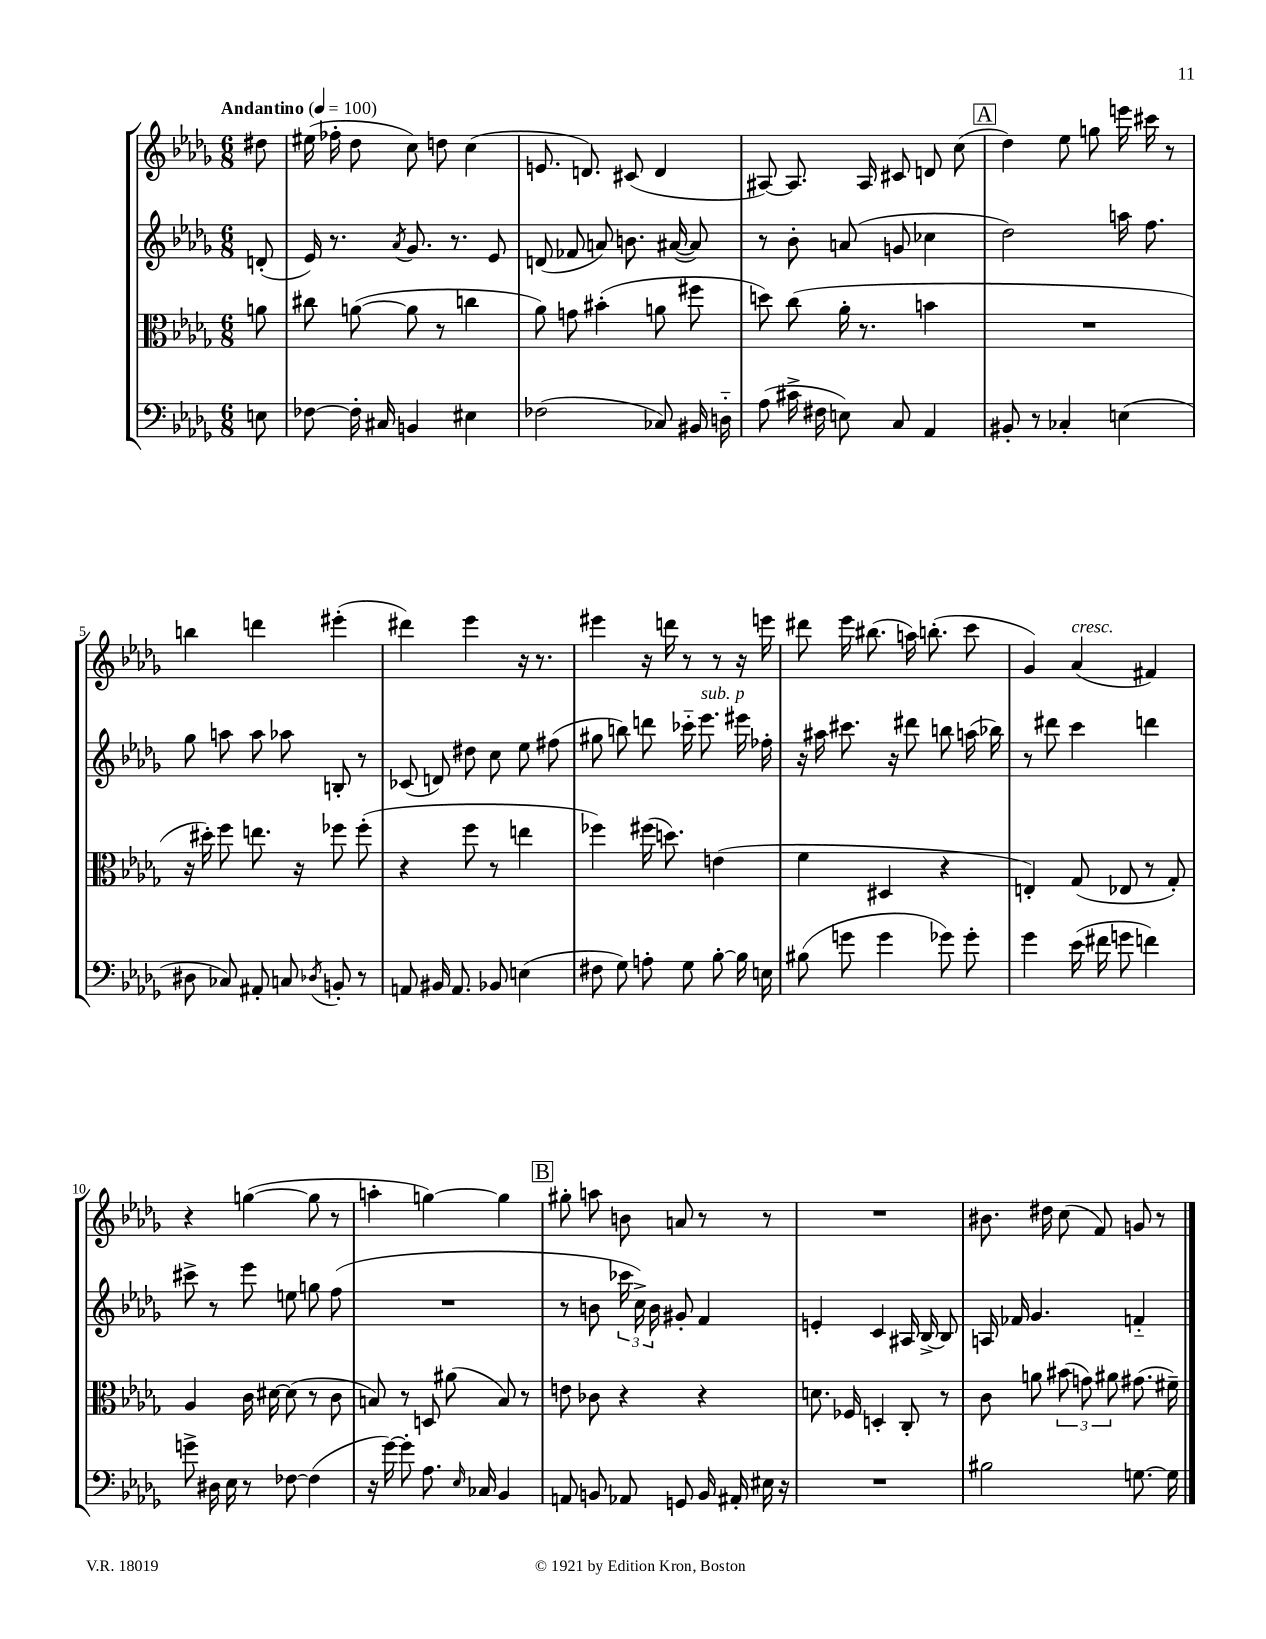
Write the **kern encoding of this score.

**kern	**kern	**kern	**kern
*part4	*part3	*part2	*part1
*staff4	*staff3	*staff2	*staff1
*clefF4	*clefC3	*clefG2	*clefG2
*k[b-e-a-d-g-]	*k[b-e-a-d-g-]	*k[b-e-a-d-g-]	*k[b-e-a-d-g-]
*M6/8	*M6/8	*M6/8	*M6/8
*MM100	*MM100	*MM100	*MM100
=	=	=	=
!	!	!	!LO:TX:a:B:t=Andantino
8En\	8an\	(8dn'/	8dd#X\
=1	=1	=1	=1
[8F-X\	8cc#X\	16e-/)	(16ee#X\
.	.	8.r	16ff-X'\
16F-'\]	([8an\	.	8dd-\
16C#X/	.	.	.
.	.	8qa-/	.
4BBn/	8a\]	8.g-/	8cc\)
.	8r	.	8ddn\
.	.	8.r	.
4E#X\	4ccn\	.	(4cc\
.	.	8e-/	.
=2	=2	=2	=2
(2F-X\	8a-\)	(8dn/	8.en/
.	8gn\	8f-X/	.
.	.	.	8.dn/)
.	(4b#X'\	8an/)	.
.	.	8.bn\	(8c#X/
8C-X/)	8an\	.	4d/
.	.	([16a#X/	.
16BB#X/	8ff#X\	8a#/])	.
16Dn\	.	.	.
=3	=3	=3	=3
(8A-\	8ddn\)	8r	[8A#X/)
16c#X^\	(8cc\	8b-'\	8.A#/]
16F#X\	.	.	.
8En\)	16a-'\	(8an/	.
.	8.r	.	16A#/
8C/	.	8gn/	8c#X/
4AA-/	4bn\	4cc-X\	8dn/
.	.	.	(8cc\
!!LO:REH:place=s1:t=A
=4	=4	=4	=4
8BB#X'/	2.r	2dd-\)	4dd-\)
8r	.	.	.
4C-X'/	.	.	8ee-\
.	.	.	8ggn\
(4En\	.	16aan\	16eeen\
.	.	8.ff\	16ccc#X\
.	.	.	8r
!!LO:LB:g=z
=5	=5	=5	=5
8D#X\	16r	8gg-\	4bbn\
.	16dd#X'\)	.	.
8C-X/)	8ff\	8aan\	.
8AA#X'/	8.een\	8aa\	4dddn\
8Cn/	.	8aa-X\	.
.	16r	.	.
8qD-X/	.	.	.
8BBn'/	8ff-X\	8Bn'/	(4eee#X'\
8r	(8ff-'\	8r	.
=6	=6	=6	=6
8AAn/	4r	(8c-X/	4ddd#X\)
16BB#X/	.	8dn/)	.
8.AA/	.	.	.
.	8ff\	8dd#X\	4eee-\
8BB-X/	8r	8cc\	.
(4En\	4een\	8ee-\	16r
.	.	.	8.r
.	.	(8ff#X\	.
=7	=7	=7	=7
8F#X\	4ff-X\)	8gg#X\	4eee#X\
8G-\)	.	8bbn\)	.
8An'\	(16ff#X\	8dddn\	16r
.	8.ddn\)	.	16dddn\
8G-\	.	16ccc-X\	8r
!	!	!LO:TX:a:i:t=sub. p	!
.	.	8.eee-\	.
[8B-'\	(4en\	.	8r
16B-\]	.	16eee#X\	16r
16En\	.	16ff-X'\	16eeen\
=8	=8	=8	=8
(8B#X\	4f\	16r	8ddd#X\
.	.	16aa#X\	.
8gn\	.	8.ccc#X\	16eee-\
.	.	.	(8.bb#X\
4g\	4D#X/	.	.
.	.	16r	.
.	.	8ddd#X\	16aan\)
.	.	.	(8.bbn'\
8g-X\)	4r	8bbn\	.
8g-'\	.	(16aan\	8ccc\
.	.	16bb-X\)	.
=9	=9	=9	=9
4g-\	4En'/)	8r	4g-/)
.	.	8ddd#X\	.
!	!	!	!LO:TX:a:i:t=cresc.
(16e-\	(8G-/	4ccc\	(4a-/
16f#X\	.	.	.
8gn\	8E-X/	.	.
4fn\)	8r	4dddn\	4f#X/)
.	8G-'/)	.	.
!!LO:LB:g=z
=10	=10	=10	=10
8gn^\	4A-/	8ccc#X^\	4r
16D#X\	.	8r	.
16E-\	.	.	.
8r	16c\	8eee-\	([4ggn\
.	[16d#X\	.	.
[8F-X\	(8d#\]	8een\	.
(4F-\]	8r	8ggn\	8gg\]
.	8c\	(8ff\	8r
=11	=11	=11	=11
16r	8Bn/)	2.r	4aan'\
[16g-\)	.	.	.
8g-'\]	8r	.	.
8.A-\	8Dn/	.	[4ggn\)
.	(8a#X\	.	.
16qqE-/	.	.	.
16C-X/	.	.	.
4BB-/	8B/)	.	4gg\]
.	8r	.	.
!!LO:REH:place=s1:t=B
=12	=12	=12	=12
8AAn/	8en\	8r	8gg#X'\
8BBn/	8c-X\	8bn\	8aan\
8AA-X/	4r	24ccc-X\	8bn\
.	.	24cc^\)	.
.	.	24b\	.
8GGn/	.	8g#X'/	8an/
16BB/	4r	4f/	8r
16AA#X'/	.	.	.
16E#X\	.	.	8r
16r	.	.	.
=13	=13	=13	=13
2.r	8.dn\	4en'/	2.r
.	16F-X/	.	.
.	4Dn'/	4c/	.
.	8C'/	16A#X/	.
.	.	[16B-^/	.
.	8r	8B-/]	.
=14	=14	=14	=14
2B#X\	8c\	16An/	8.b#X\
.	.	16f-X/	.
.	8an\	4.g-/	.
.	.	.	16dd#X\
.	(12b#X\	.	(8cc\
.	12gn\)	.	.
.	.	.	8f/)
.	12a#X\	.	.
[8.Gn\	(8.g#X\	4fn/	8gn/
.	.	.	8r
16G\]	16f#X~\)	.	.
==	==	==	==
*-	*-	*-	*-
